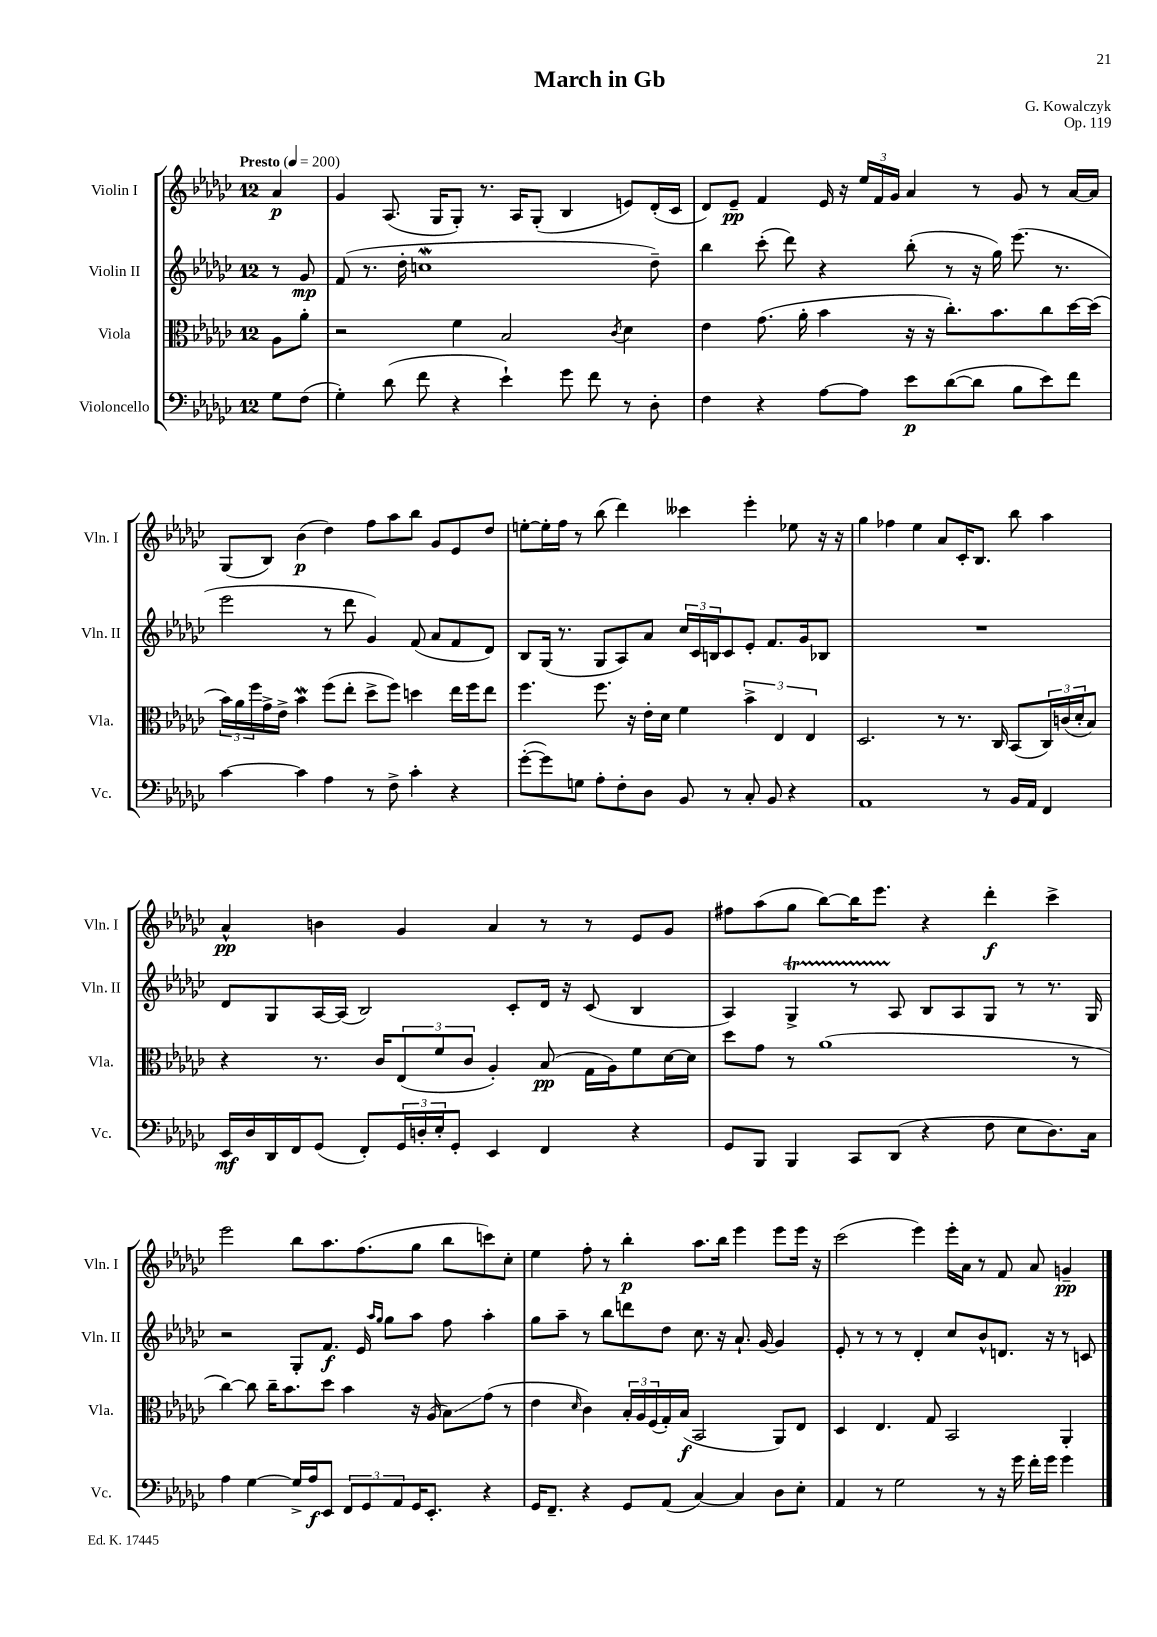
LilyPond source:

\header { title = "March in Gb" composer = "G. Kowalczyk" opus = "Op. 119" }
<<
\new StaffGroup <<
\new Staff = "s0" \with { instrumentName = "Violin I" shortInstrumentName = "Vln. I" } {
    \clef treble \key ges \major \once \override Staff.TimeSignature.style = #'single-digit \time 12/8 \partial 4 \tempo "Presto" 4 = 200
    aes'4\p |
    ges'4 aes8.( ges16 ges8-.) r8. aes16 ges8-.( bes4 e'8) des'16-.( ces'16 |
    des'8) ees'8--\pp f'4 ees'16 r16 \tuplet 3/2 { ees''16 f'16 ges'16 } aes'4 r8 ges'8 r8 aes'16~ aes'16 |
    ges8( bes8) bes'4\p( des''4) f''8 aes''8 bes''8 ges'8 ees'8 des''8 |
    e''8~-. e''16-. f''16 r8 bes''8( des'''4) ceses'''4 ees'''4-. ees''8 r16 r16 |
    ges''4 fes''4 ees''4 aes'8 ces'16-. bes8. bes''8 aes''4 |
    aes'4-^\pp b'4 ges'4 aes'4 r8 r8 ees'8 ges'8 |
    fis''8 aes''8( ges''8 bes''8~) bes''16 ees'''8. r4 des'''4-.\f ces'''4-> |
    ees'''2 bes''8 aes''8. f''8.( ges''8 bes''8 c'''8) ces''8-. |
    ees''4 f''8-. r8 bes''4-.\p aes''8. bes''16 ees'''4 ees'''8 ees'''16 r16 |
    ces'''2( ees'''4) ees'''16-. aes'16 r8 f'8 aes'8 g'4--\pp \bar "|." |
}
\new Staff = "s1" \with { instrumentName = "Violin II" shortInstrumentName = "Vln. II" } {
    \clef treble \key ges \major \once \override Staff.TimeSignature.style = #'single-digit \time 12/8 \partial 4
    r8 ges'8\mp |
    f'8( r8. des''16-. c''1\mordent des''8--) |
    bes''4 ces'''8-.( des'''8) r4 bes''8-.( r8 r16 ges''16) ees'''8.( r8. |
    ees'''2 r8 des'''8 ges'4) f'8( aes'8 f'8 des'8) |
    bes8 ges16( r8. ges8 aes8) aes'8 \tuplet 3/2 { ces''16 ces'16 b16 } ces'8 ees'8-. f'8. ges'16 bes8 |
    R1. |
    des'8 ges8 aes16~ aes16( bes2) ces'8-. des'16 r16 ces'8( bes4 |
    aes4) ges4->\startTrillSpan r8 aes8\stopTrillSpan bes8 aes8 ges8 r8 r8. ges16 |
    r2 ges8-. f'8.\f ees'16 \grace { aes''16 ges''16 } ges''8 aes''8 f''8 aes''4-. |
    ges''8 aes''8-- r8 bes''8 d'''8 des''8 ces''8. r16 aes'8.-! ges'16~ ges'4 |
    ees'8-. r8 r8 r8 des'4-. ces''8 bes'8-^ d'8. r16 r8 c'8 \bar "|." |
}
\new Staff = "s2" \with { instrumentName = "Viola" shortInstrumentName = "Vla." } {
    \clef alto \key ges \major \once \override Staff.TimeSignature.style = #'single-digit \time 12/8 \partial 4
    aes8 aes'8-. |
    r2 f'4 bes2 \acciaccatura { ces'8 } des'4 |
    ees'4 ges'8.( aes'16-. bes'4 r16 r16 ces''8.-.) bes'8. ces''8 des''16~ des''16( |
    \tuplet 3/2 { bes'16) aes'16 f''16 } ges'16-> ees'16-> bes'4\mordent f''8( ees''8-. des''8-> f''8) d''4 ees''16 f''16 ees''8 |
    f''4. f''8. r16 ees'16-. des'16 f'4 \tuplet 3/2 { bes'4-> ees4 ees4 } |
    des2. r8 r8. ces16 bes,8( \tuplet 3/2 { ces16) c'16( des'16-. } bes8) |
    r4 r8. ces'16 \tuplet 3/2 { ees8( f'8 ces'8 } aes4-.) bes8\pp( ges16 aes16) f'8 des'16~ des'16 |
    des''8 ges'8 r8 aes'1( r8 |
    ces''4~) ces''8 ces''16-- bes'8. des''8 bes'4 r16 aes16( bes8\glissando) ges'8( r8 |
    ees'4 \grace { des'16 } ces'4) \tuplet 3/2 { bes16-. aes16 f16( } ges16-.) bes16\f( bes,2 aes,8) ees8 |
    des4 ees4. ges8 bes,2 aes,4-. \bar "|." |
}
\new Staff = "s3" \with { instrumentName = "Violoncello" shortInstrumentName = "Vc." } {
    \clef bass \key ges \major \once \override Staff.TimeSignature.style = #'single-digit \time 12/8 \partial 4
    ges8 f8( |
    ges4-.) des'8( f'8 r4 ees'4-!) ges'8 f'8 r8 des8-. |
    f4 r4 aes8~ aes8 ees'8\p des'8~( des'8 bes8 ees'8) f'8 |
    ces'4~ ces'4 aes4 r8 f8-> ces'4-. r4 |
    ges'8~-.( ges'8) g8 aes8-. f8-. des8 bes,8 r8 ces8-. bes,8 r4 |
    aes,1 r8 bes,16 aes,16 f,4 |
    ees,16\mf des16 des,16 f,16 ges,8( f,8-.) \tuplet 3/2 { ges,16 d16-. ees16-. } ges,8-. ees,4 f,4 r4 |
    ges,8 bes,,8 bes,,4 ces,8 des,8( r4 f8 ees8 des8.) ces16 |
    aes4 ges4~ ges16-> aes16\f ees,8 \tuplet 3/2 { f,8 ges,8 aes,8 } ges,16 ees,8.-. r4 |
    ges,16 f,8.-- r4 ges,8 aes,8( ces4~) ces4 des8 ees8-. |
    aes,4 r8 ges2 r8 r16 ges'16 f'16-. ges'16 ges'4 \bar "|." |
}
>>
>>
\layout { \context { \Score \remove "Bar_number_engraver" } }
